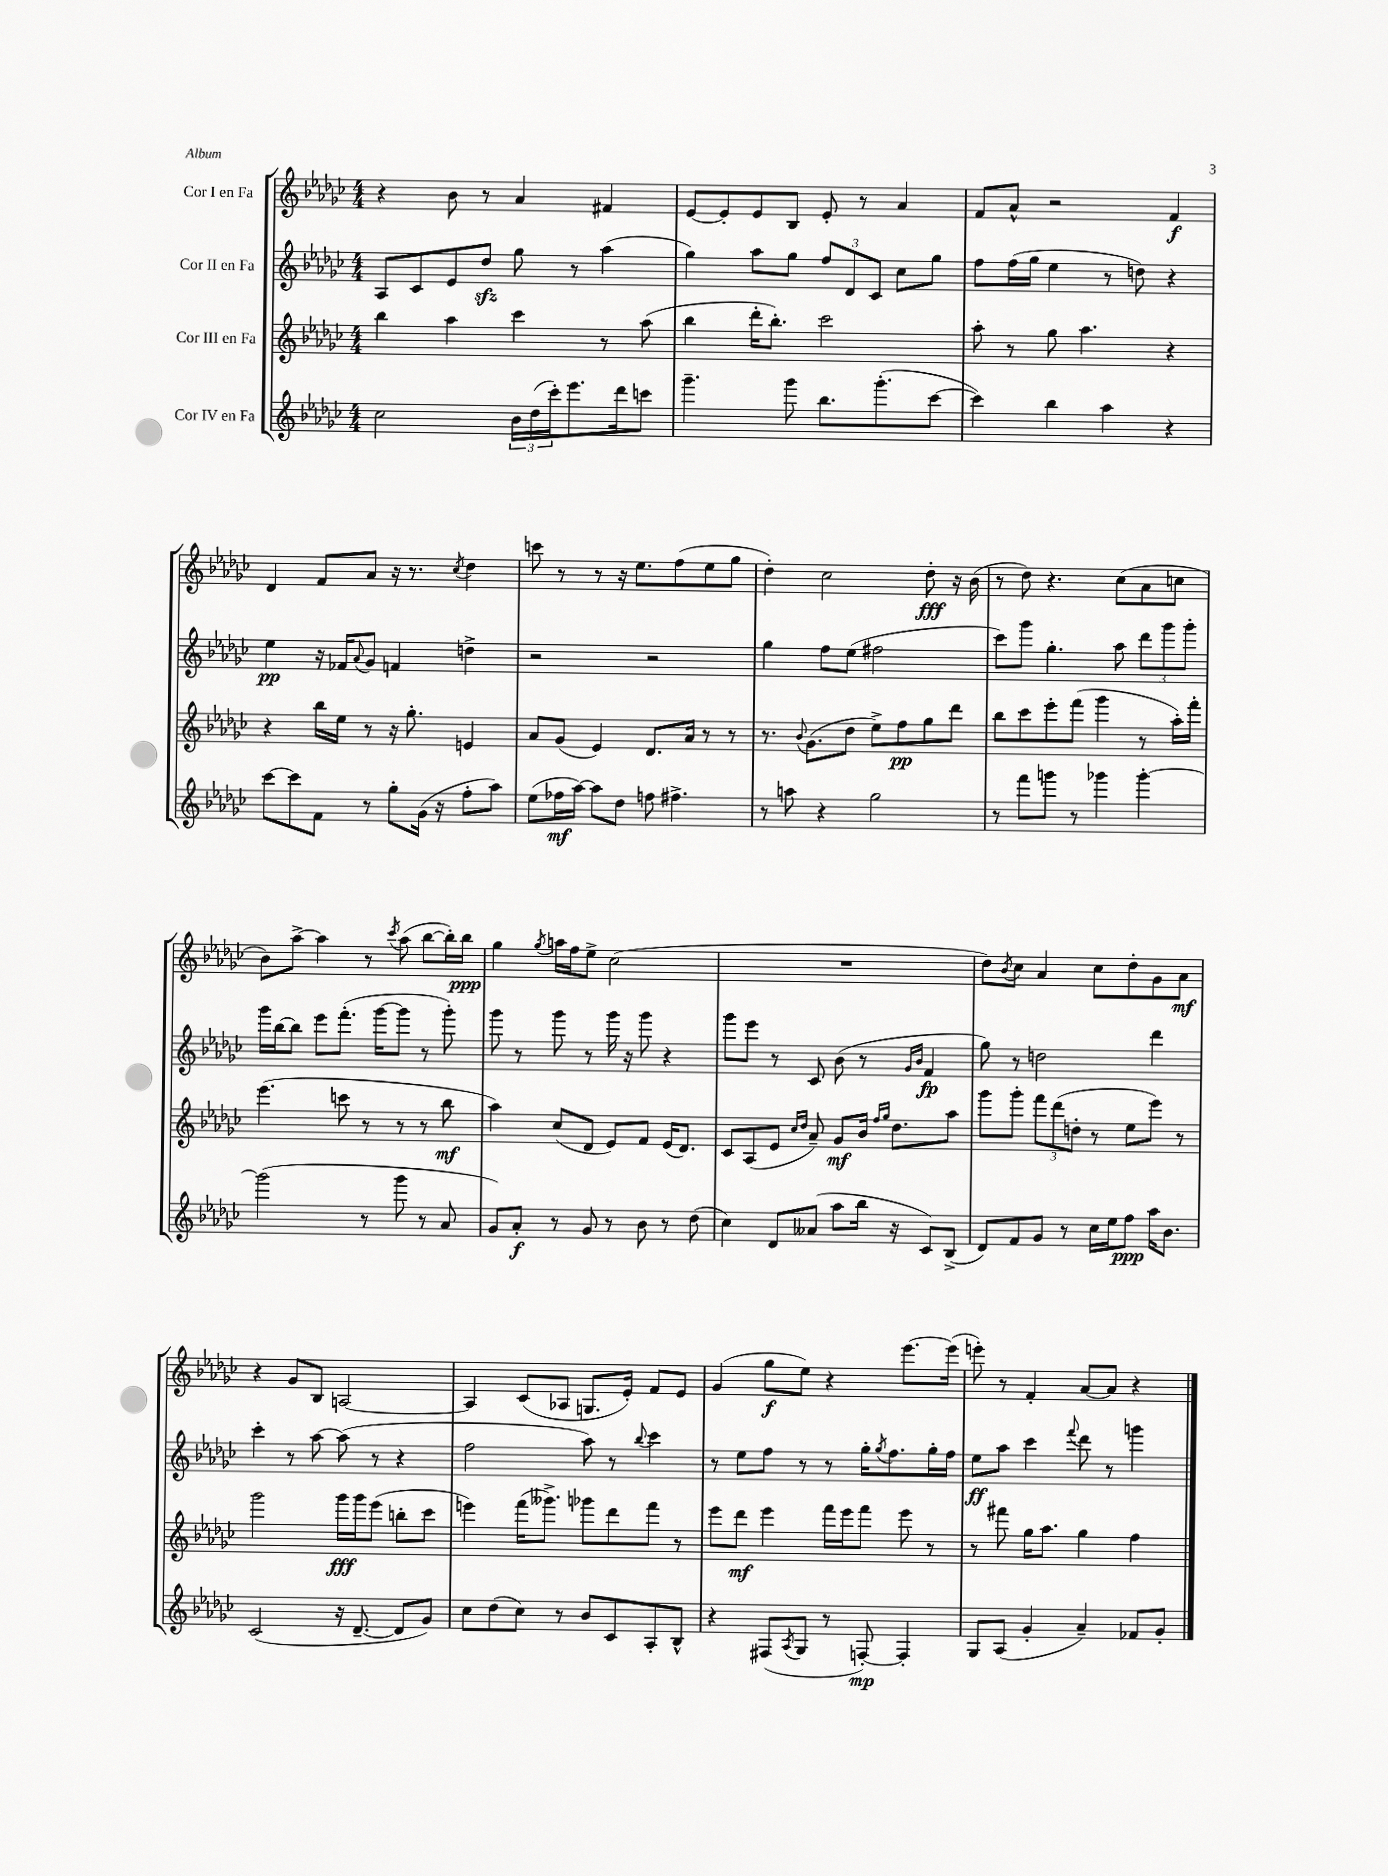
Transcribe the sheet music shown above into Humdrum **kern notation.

**kern	**kern	**kern	**kern
*staff4	*staff3	*staff2	*staff1
*clefG2	*clefG2	*clefG2	*clefG2
*k[b-e-a-d-g-c-]	*k[b-e-a-d-g-c-]	*k[b-e-a-d-g-c-]	*k[b-e-a-d-g-c-]
*M4/4	*M4/4	*M4/4	*M4/4
2cc-	4bb-	8A-	4r
.	.	8c-	.
.	4aa-	8e-	8b-
.	.	8dd-	8r
24b-	4ccc-	8gg-	4a-
(24dd-	.	.	.
24ccc-')	.	.	.
8.eee-	.	8r	.
.	8r	(4aa-	4f#
16ddd-	.	.	.
8ccc	(8aa-	.	.
=	=	=	=
4.ggg-~	4bb-	4gg-)	[8e-
.	.	.	8e-']
.	16ddd-'	8aa-	8e-
.	8.bb-')	.	.
8ggg-	.	8gg-	8B-
8.bb-	2ccc-	12ff	8e-'
.	.	12d-	.
.	.	.	8r
.	.	12c-	.
(8.ggg-'	.	.	.
.	.	8cc-	4a-
[8ccc-	.	8gg-	.
=	=	=	=
4ccc-])	8aa-'	8ff	8f
.	8r	(16ff	8a-^^
.	.	16gg-	.
4bb-	8gg-	4ee-	2r
.	4.aa-	.	.
4aa-	.	8r	.
.	.	8dd)	.
4r	4r	4r	4f
=	=	=	=
[8ccc-	4r	4ee-	4d-
8ccc-]	.	.	.
8f	16bb-	16r	8f
.	16ee-	16f-	.
.	.	8qqa-	.
8r	8r	8g-	8a-
8gg-'	16r	4f	16r
.	8.gg-'	.	8.r
(16g-	.	.	.
16r	.	.	.
.	.	.	8qcc-
8ff'	4e	4dd^	4dd-
8aa-)	.	.	.
=	=	=	=
(8ee-	8a-	2r	8ccc
16ff-	(8g-	.	8r
[16aa-)	.	.	.
8aa-]	4e-)	.	8r
8dd-	.	.	16r
.	.	.	8.ee-
8ff	8.d-	2r	.
4.ff#^	.	.	(8ff
.	16a-	.	.
.	8r	.	8ee-
.	8r	.	8gg-
=	=	=	=
8r	8.r	4gg-	4dd-')
8aa	.	.	.
.	8qqb-	.	.
.	(8.g-	.	.
4r	.	8ff	2cc-
.	8dd-	(8ee-	.
2gg-	8ee-^)	2ff#	.
.	8ff	.	.
.	8gg-	.	8dd-'
.	8ddd-	.	16r
.	.	.	(16b-
=	=	=	=
8r	8bb-	8ccc-)	8r
8fff	8ccc-	8ggg-	8dd-)
8ggg	8eee-'	4.gg-'	4.r
8r	(8fff	.	.
4ggg-	4ggg-	.	.
.	.	8aa-	(8cc-
[4ggg-'	8r	12ddd-	8a-
.	.	12ggg-	.
.	16aa-')	.	8cc
.	.	12ggg-'	.
.	16fff'	.	.
=	=	=	=
(2ggg-]	(4.eee-	16ggg-	8b-)
.	.	[16bb-	.
.	.	8bb-]	[8aa-^
.	.	8eee-	4aa-]
.	8ccc	(8.fff'	.
8r	8r	.	8r
.	.	[16ggg-	.
.	.	.	8qccc-
8ggg-	8r	8ggg-]	(8aa-
8r	8r	8r	[8bb-
8a-	8bb-	8ggg-')	16bb-'])
.	.	.	16bb-
=	=	=	=
8g-)	4aa-)	8ggg-	4gg-
8a-'	.	8r	.
.	.	.	8qgg-
8r	(8cc-	8ggg-	16aa
.	.	.	16ff
8g-	8d-	8r	8ee-^
8r	8e-)	16ggg-	(2cc-
.	.	16r	.
8b-	8f	8ggg-	.
8r	(16e-	4r	.
.	8.d-)	.	.
(8dd-	.	.	.
=	=	=	=
4cc-)	8c-	8ggg-	1r
.	(8A-	8eee-	.
8d-	8e-	8r	.
.	16qqcc-	.	.
.	16qqdd-	.	.
(8a--	8a-~)	8c-	.
8aa-	8g-	(8b-	.
16bb-	16b-	8r	.
.	16qqff	.	.
.	16qqgg-	.	.
16r	8.dd-	.	.
.	.	16qqg-	.
.	.	16qqb-	.
8c-)	.	4f	.
(8B-^	8aa-	.	.
=	=	=	=
8d-)	8ggg-	8gg-)	8dd-)
.	.	.	8qb-
8f	8ggg-'	8r	8cc-
8g-	12fff	2dd	4a-
.	(12ddd-	.	.
8r	.	.	.
.	12dd'	.	.
16cc-	8r	.	8cc-
16ee-	.	.	.
8ff	8ee-	.	8dd-'
16aa-	8eee-)	4ddd-	8g-
8.b-	.	.	.
.	8r	.	8a-
=	=	=	=
(2c-	2ggg-	4ccc-'	4r
.	.	8r	8g-
.	.	[8aa-	8B-
16r	16ggg-	(8aa-]	[2A
[8.d-~	16ggg-	.	.
.	(8eee-	8r	.
8d-]	8bb'	4r	.
8g-)	8ccc-	.	.
=	=	=	=
8cc-	4eee)	2ff	4A]
(8dd-	.	.	.
8cc-)	(16fff	.	(8c-
.	8.ggg--^)	.	.
8r	.	.	8A-
8b-	8ggg-	8aa-)	8.G
8c-	8ddd-	8r	.
.	.	.	16e-')
.	.	8qqbb-	.
8A-'	8fff	4ccc-	8f
8B-^^	8r	.	8e-
=	=	=	=
4r	8eee-	8r	(4g-
.	8ddd-	8ee-	.
(8F#	4eee-	8ff	8gg-
8qA-	.	.	.
8G-	.	8r	8ee-)
8r	16fff	8r	4r
.	16eee-	.	.
[8F')	8fff	16gg-'	.
.	.	8qgg-	.
.	.	8.ff	.
4F']	8eee-	.	[8.eee-
.	8r	16gg-'	.
.	.	16ff	(16eee-]
=	=	=	=
8G-	8r	8ee-	8eee')
(8A-	8fff#	8aa-	8r
4g-'	16gg-	4ccc-	4f'
.	8.aa-	.	.
.	.	8qqfff	.
4a-~)	4gg-	8ddd-	[8a-
.	.	8r	8a-]
8f-	4ff	4ggg	4r
8g-'	.	.	.
==	==	==	==
*-	*-	*-	*-
